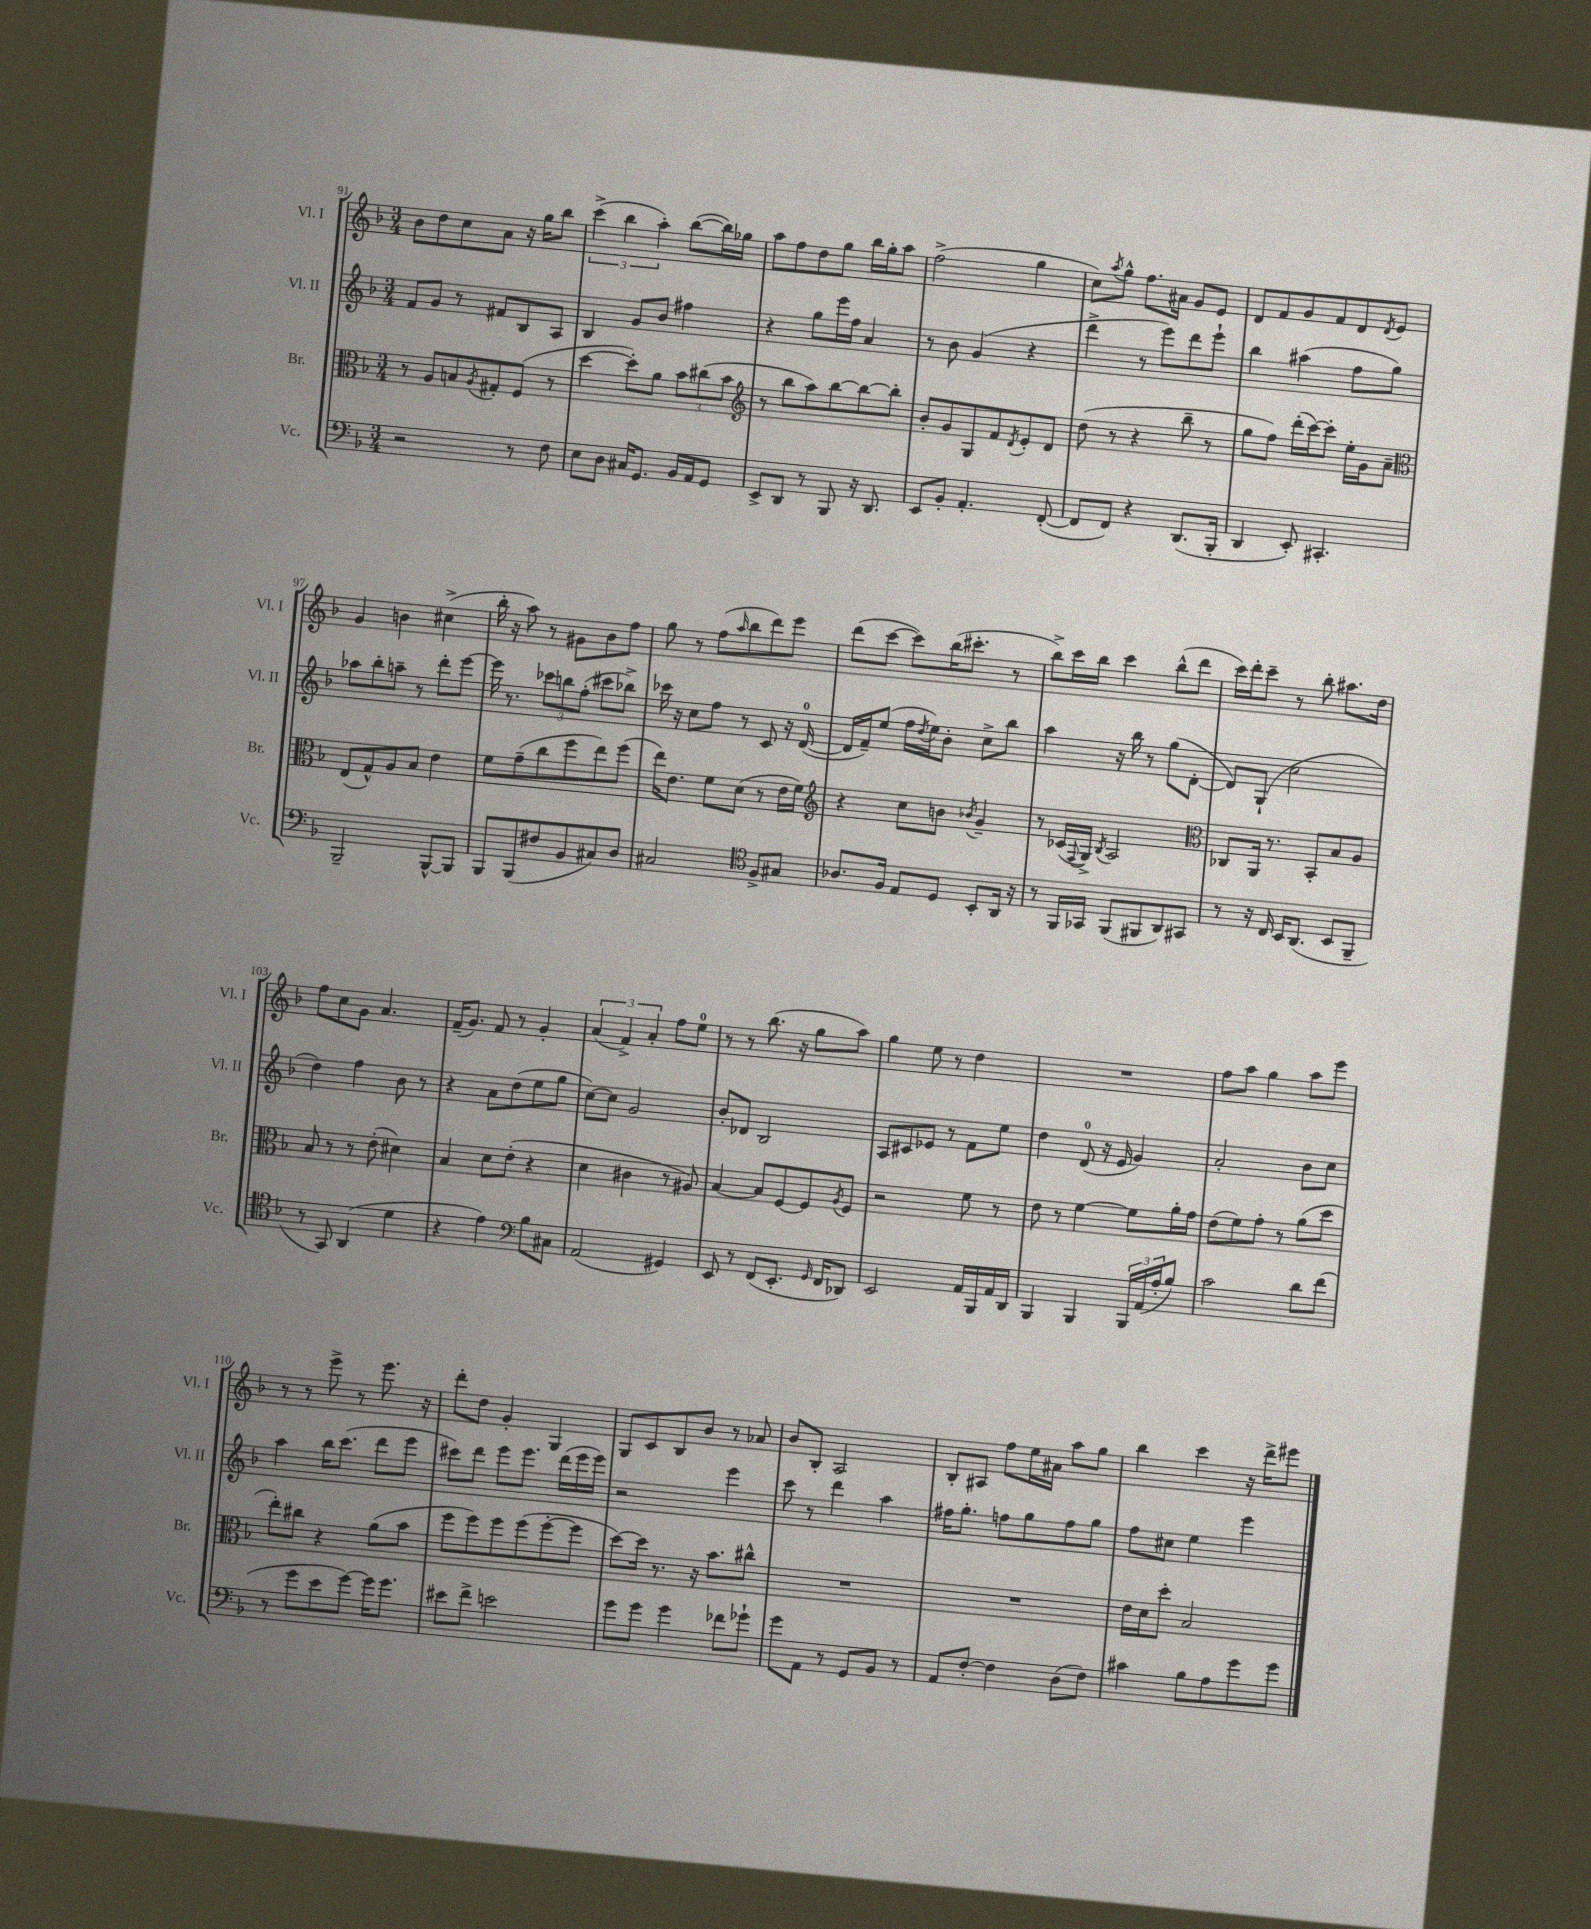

**kern	**kern	**kern	**kern
*staff4	*staff3	*staff2	*staff1
*clefF4	*clefC3	*clefG2	*clefG2
*k[b-]	*k[b-]	*k[b-]	*k[b-]
*M3/4	*M3/4	*M3/4	*M3/4
2r	8r	8f	8b-
.	8A	8g	8dd
.	8B	8r	8cc
.	8qA	.	.
.	8G#'	8f#	8a
8r	(8F	8B-	16r
.	.	.	16gg
8F	8r	8A	8bb-
=	=	=	=
8E	[4dd	4B-	(6ccc^
8D	.	.	.
.	.	.	6bb-
16C#	8dd'])	8g	.
8.GG	.	.	.
.	.	.	6aa')
.	8a	8b-	.
16BB-	12b-	4ff#	([8bb-
16AA	.	.	.
.	(12cc#	.	.
8GG	.	.	16bb-])
.	12b-	.	.
.	.	.	16gg-
=	=	=	=
*	*clefG2	*	*
8EE^	8r	4r	8aa
8DD	8bb-	.	8ff
8r	8aa)	8gg	8dd
8BBB-	[8bb-	16eee	8gg
.	.	16ff	.
16r	8bb-_	4a	16bb-
8.DD	.	.	16gg'
.	8bb-']	.	8aa
=	=	=	=
8EE	8b-'	8r	(2ff^
8BB-'	8g	8b-	.
4.AA'	8G	(4g	.
.	8f	.	.
.	8qd	.	.
.	8e'	4r	4gg
([8FF'	8d	.	.
=	=	=	=
8FF]	(8dd	4ddd^	8cc)
.	.	.	8qaa
8FF)	8r	.	8gg^^
4r	4r	8r	8.ff
.	.	8eee)	.
.	.	.	16a#
(8.DD	8bb-~	8ddd	8g
.	8r	8eee`	8e
16BBB-'	.	.	.
=	=	=	=
4DD	8gg	4bb-	8d
.	8ff)	.	8f
8EE')	(16ddd'	(4aa#	8g
.	[16ccc)	.	.
4.CC#'	8ccc']	.	8f
.	16ee'	8ff	8d
.	16g	.	.
.	.	.	8qd
.	8a~	8gg)	8e
=	=	=	=
*	*clefC3	*	*
2BBB-~	(8E	8aa-	4g
.	8G^^)	8bb-'	.
.	8A	8aa~	4b
.	8B-	8r	.
[8BBB-^^	4e	8ddd'	(4cc#^
8BBB-]	.	[8eee	.
=	=	=	=
8BBB-	8f	16eee]	16bb-'
.	.	8.r	16r
(8BBB-	(8g~	.	8aa)
8F#	8cc	12ccc-	8r
.	.	12bb	.
8BB-	8ff	.	8g#
.	.	(12ff'	.
8C#)	8ee)	8ccc#	8b-
8D	(8ff	8bb-^)	8ff
=	=	=	=
2C#	16ee)	16ccc-	8gg
.	8.e	16r	.
.	.	8cc	8r
.	8f	8ff	(8ff
.	.	.	16qqaa
.	(8d	8r	8bb-
*clefC4	*	*	*
8F^	8r	8c	8ddd)
8G#	16e	16r	8eee
.	16f)	([16d	.
=	=	=	=
*	*clefG2	*	*
8.A-	4r	16d]	(8ddd
.	.	16f~)	.
.	.	(8ee	[8ccc
16F	.	.	.
8E	8cc	16ff	8ccc])
.	.	8qdd	.
.	.	16ee)	.
8D	8b	8b-'	(16bb-
.	.	.	8.ccc#'
.	8qb-	.	.
8BB-'	4g~	8cc^	.
16AA	.	8bb-	8r
16r	.	.	.
=	=	=	=
8r	8r	4aa	8bb-^)
16FF	(16c-	.	16ccc
.	8qqF	.	.
16GG-	16G^)	.	16bb-
.	8qB-	.	.
(8FF	2A	16r	4ccc
.	.	16bb-	.
8FF#	.	8r	.
8AA)	.	(8gg	(8bb-^^
8GG#	.	[8d'	8ddd
=	=	=	=
*	*clefC3	*	*
8r	8C-	8d])	16ccc)
.	.	.	16ddd'
16r	16AA	(8G`	8ccc~
16C	8.r	.	.
16BB-	.	2cc	8r
(8.AA	.	.	.
.	8BB-'	.	8bb-'
8BB-	8B-	.	8.aa#
8FF~	8A	.	.
.	.	.	16dd
=	=	=	=
8r	8B-	4dd)	8ff
8GG)	8r	.	8cc
(4AA	8r	4ff	8g
.	(8e'	.	4.a
4d	4d#)	8b-	.
.	.	8r	.
=	=	=	=
4r	4B-	4r	(16f~
.	.	.	8.g)
4e)	8d	8a	8f
.	(8e'	(8dd	8r
*clefF4	*	*	*
8B-	4r	8ee	4g'
8C#	.	8gg	.
=	=	=	=
(2AA	4d	[8cc)	(6a
.	.	8cc]	.
.	.	.	6f^)
.	4c#	2g	.
.	.	.	6a'
4GG#)	8r	.	8ff
.	8A#)	.	8ee
=	=	=	=
8EE	[4B-	8b-'	8r
8r	.	8d-	8r
(8FF	8B-]	2B-	(8.bb-
8.EE'	[8F	.	.
.	.	.	16r
.	8F]	.	8gg
16qqGG	.	.	.
16FF	.	.	.
.	8qA	.	.
8DD-)	8F	.	8aa)
=	=	=	=
2EE	2r	8A	4gg
.	.	8c#	.
.	.	8e-	8ee
.	.	8r	8r
16AA	8f	8f	4dd
16BBB-	.	.	.
16AA	8r	8ee	.
16DD	.	.	.
=	=	=	=
4BBB-	8e	4dd	2.r
.	8r	.	.
4BBB-	[4f	(8d	.
.	.	16r	.
.	.	16e	.
24BBB-	8f]	4g)	.
(24AA	.	.	.
24A'	.	.	.
8B-)	16a'	.	.
.	16g	.	.
=	=	=	=
2c	(8e	2a'	8ff
.	8f)	.	8aa
.	8g'	.	4gg
.	8r	.	.
8d	(8a	8b-	8aa
(8f	8dd	8cc	8eee
=	=	=	=
8r	8ee')	4aa	8r
8g	8cc#	.	8r
8e	4r	16bb-	8eee^
.	.	(8.ccc	.
[8g)	.	.	8r
16g]	(8a	8ddd	8.eee
8.g	.	.	.
.	8b-	8eee	.
.	.	.	16r
=	=	=	=
8e#	8ff	8ccc#)	8ddd'
8f^	8ff)	8ddd	8dd
2e	8ff	8eee	4g'
.	(8ff	8.eee	.
.	[8ff'	.	4G
.	.	(16ddd	.
.	8ff]	16eee	.
.	.	16eee)	.
=	=	=	=
8g	[8dd)	2r	8G
8g	16dd]	.	8c
.	8.r	.	.
4g	.	.	8B-
.	16r	.	8b-
.	8.b-	.	.
8f-	.	4eee	8r
8g-`	8cc#^^	.	8a-
=	=	=	=
8g	2.r	8ccc	8b-
8AA	.	8r	8B-'
8r	.	4ddd	2A
8GG	.	.	.
8BB-	.	4aa	.
8r	.	.	.
=	=	=	=
8AA	2.r	16ff#	8B-'
.	.	8.gg'	.
[8F'	.	.	8A#
4F]	.	8ff	8ff
.	.	8gg	16ee
.	.	.	16a#
(8D	.	8ff	8aa
8F)	.	8gg	8gg
=	=	=	=
4c#	16e	8ff	4bb-
.	16d	.	.
.	8dd'	8cc#	.
8B-	2B-	4ee	4ccc
8A	.	.	.
8g	.	4eee	16r
.	.	.	16ddd^
8g	.	.	8eee#
==	==	==	==
*-	*-	*-	*-
